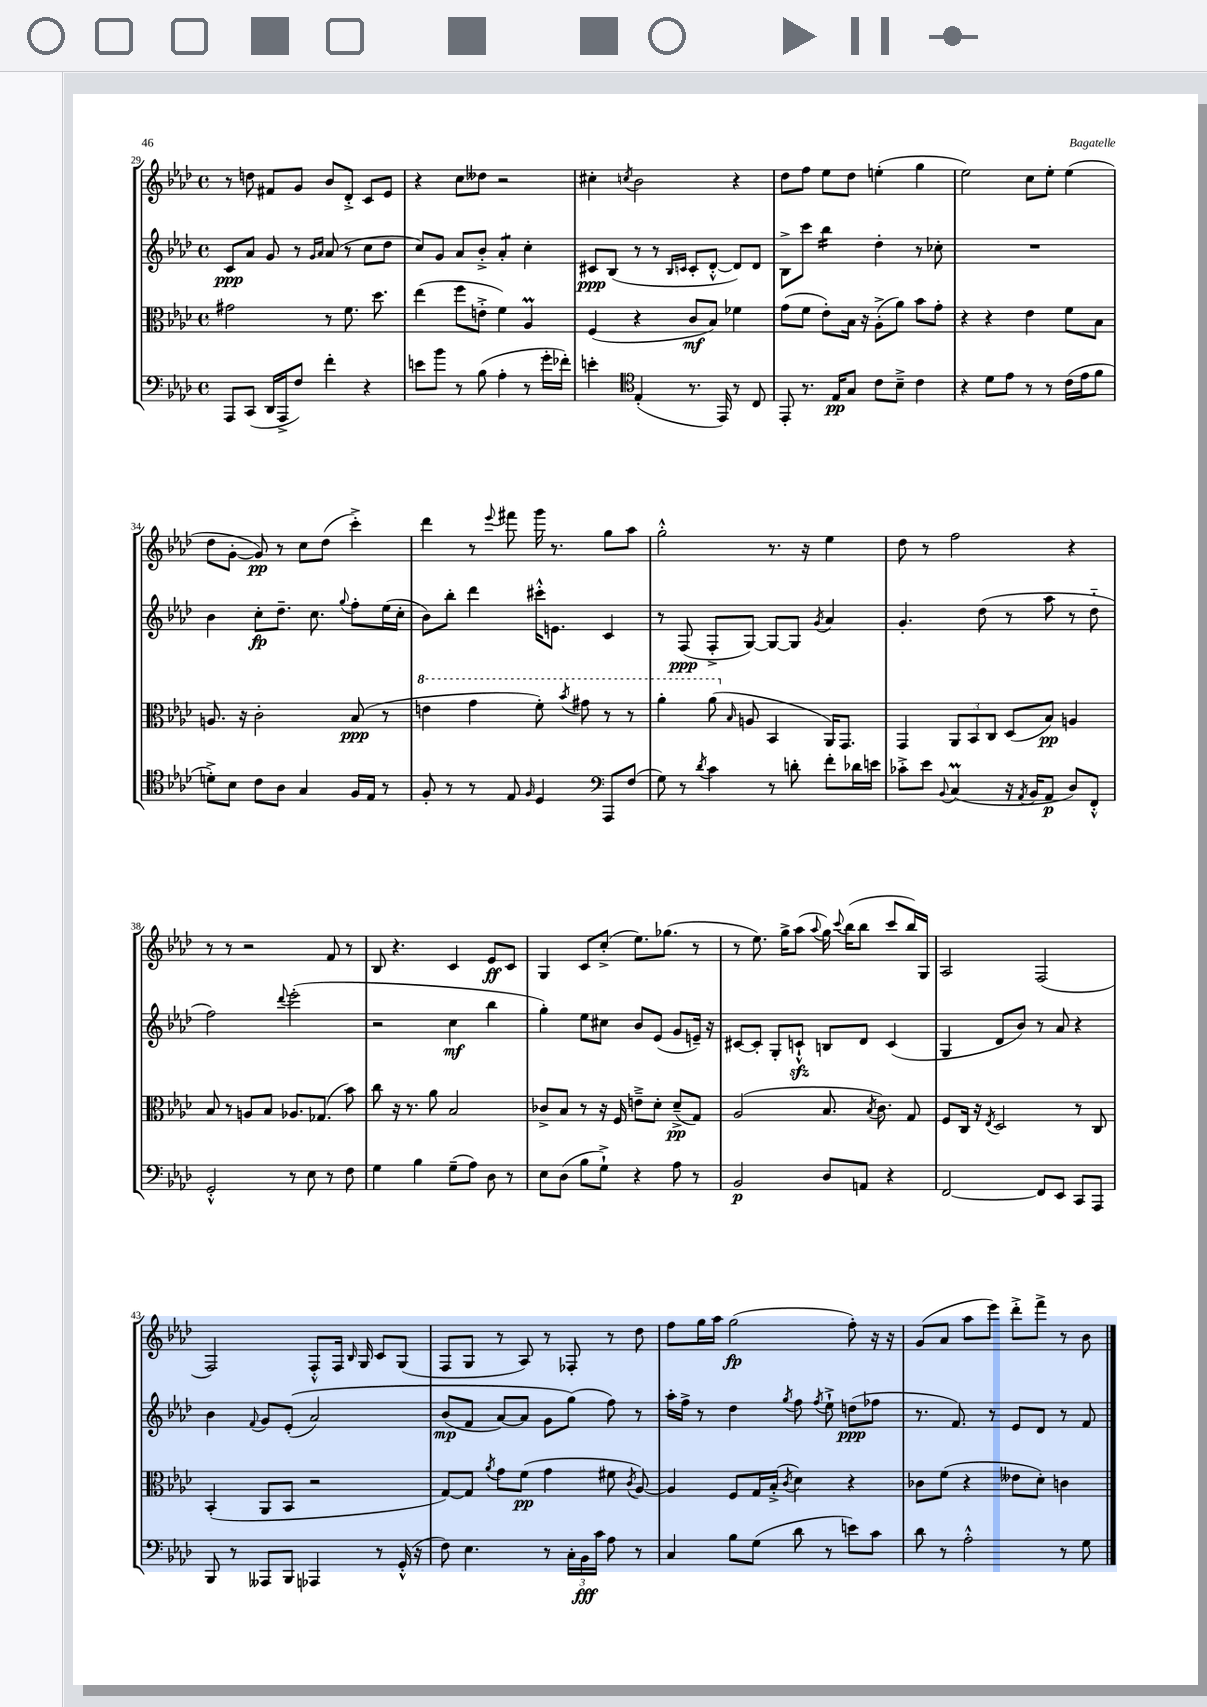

**kern	**kern	**kern	**kern
*staff4	*staff3	*staff2	*staff1
*clefF4	*clefC3	*clefG2	*clefG2
*k[b-e-a-d-]	*k[b-e-a-d-]	*k[b-e-a-d-]	*k[b-e-a-d-]
*M4/4	*M4/4	*M4/4	*M4/4
*met(c)	*met(c)	*met(c)	*met(c)
8AAA-	2g#	8c	8r
(8CC	.	8a-	8dd
16DD-	.	8g	8f#
16AAA-^	.	.	.
8F)	.	8r	8g
.	.	16qqg	.
.	.	16qqa-	.
4f'	8r	(8a-	8b-
.	8.f	8r	8d-'^
4r	.	8cc	8c
.	8.dd-	.	.
.	.	8dd-	8e-
=	=	=	=
8e	(4ee-	8cc)	4r
8b-	.	8g	.
8r	8ff	8a-	8cc
(8B-	8e'^	8b-'^	8dd--
4A-'	4f)	4a-'	2r
8r	4A-	4cc'	.
16g'	.	.	.
16f-')	.	.	.
=	=	=	=
4e'	(4F	8c#	4cc#'
.	.	(8B-	.
*clefC4	*	*	*
.	.	.	8qcc
(4E-'	4r	8r	2b-
.	.	8r	.
.	.	16qqB-	.
.	.	16qqc	.
8.r	8c	8c'	.
.	8B-)	[8d-'^^	.
16EE-)	.	.	.
8r	4f-	8d-])	4r
8C	.	8d-	.
=	=	=	=
8EE-'	(8g	8B-^	8dd-
8.r	8f	8ccc	8ff
.	8e-')	4bb-	8ee-
16E-	.	.	.
8G	16B-	.	8dd-
.	16r	.	.
8c	(8A-'^	4dd-'	(4ee'
8B-~^	8a-)	.	.
4c	8b-	8r	4gg
.	8g'	8cc-'	.
=	=	=	=
4r	4r	1r	2ee-)
8d-	4r	.	.
8e-	.	.	.
8r	4e-	.	8cc
8r	.	.	8ee-'
(16c	8f	.	(4ee-
16e-	.	.	.
8f	8B-	.	.
=	=	=	=
8d'^)	8.A	4b-	8dd-
8B-	.	.	[8g'
.	16r	.	.
8c	2c'	8cc'	8g])
8A-	.	8.dd-~	8r
4G	.	.	8cc
.	.	8.cc	.
.	.	.	(8dd-
.	.	8qqgg	.
16F	(8B-	8ff'	4ccc'^)
16E-	.	.	.
8r	8r	(16ee-	.
.	.	16cc'	.
=	=	=	=
8F'	4ee	8b-)	4ddd-
8r	.	8bb-'	.
8r	4gg	4ddd-	8r
.	.	.	8qqeee-
8E-	.	.	8fff#
16qqF	.	.	.
4D-	8ff')	16ccc#'^^	16ggg
.	.	8.e	8.r
.	8qbb-	.	.
.	8gg#	.	.
*clefF4	*	*	*
8AAA-	8r	4c	8gg
(8F	8r	.	8aa-
=	=	=	=
8G)	4aa-'	8r	2gg'^^
8r	.	(8F	.
8qd-	.	.	.
4c	(8aa-	8F'^	.
.	16qqB-	.	.
.	8A	[8G)	.
8r	4BB-	8G_	8.r
8d'	.	8G]	.
.	.	.	16r
.	.	8qg	.
8f'	16AA-)	4a-	4ee-
.	8.GG	.	.
16d-	.	.	.
16e	.	.	.
=	=	=	=
8c-'^	4GG	4.g'	8dd-
8e-	.	.	8r
8qqBB-	.	.	.
(4C	12AA-	.	2ff
.	12BB-	.	.
.	.	(8dd-	.
.	12C	.	.
16r	(8D-	8r	.
8qAA-	.	.	.
16BB-	.	.	.
8AA-	8B-)	8aa-	.
8D-)	4A	8r	4r
8FF'^^	.	8dd-'~	.
=	=	=	=
2GG'^^	8B-	2ff)	8r
.	8r	.	8r
.	8A	.	2r
.	8B-	.	.
.	.	8qqddd-	.
8r	8.A-	(2eee-'	.
8E-	.	.	.
.	(8.G-	.	.
8r	.	.	8f
8F	8b-)	.	8r
=	=	=	=
4G	8cc	2r	8B-
.	16r	.	4.r
.	8.r	.	.
4B-	.	.	.
.	8a-	.	.
(8G~	2B-	4cc	4c
8A-)	.	.	.
8D-	.	4bb-	8e-
8r	.	.	8c
=	=	=	=
8E-	8c-^	4gg')	4G
(8D-	8B-	.	.
8B-	8r	8ee-	8c
8G`^)	16r	8cc#	(8cc'^
.	16F	.	.
4r	8e~^	8b-	8.ee-)
.	8d-'	(8e-	.
.	.	.	(8.gg-
8A-	(8d-~^	8g	.
8r	8G)	16e~)	8r
.	.	16r	.
=	=	=	=
2BB-	(2A-	[8c#	8r
.	.	8c#']	8.ee-)
.	.	8G'	.
.	.	.	16gg^
.	.	8c`^^	(8aa-
.	.	.	8qqaa-
8D-	8.B-	8B	16gg)
.	.	.	8qqccc
.	.	.	(16bb-
8AA	.	8d-	8bb-
.	8qB-	.	.
.	8.c)	.	.
4r	.	(4c	8ccc
.	8G	.	16bb-)
.	.	.	16G
=	=	=	=
[2FF	8F	4G	2A-
.	16C	.	.
.	16r	.	.
.	8qE-	.	.
.	2D-	8d-	.
.	.	8b-)	.
8FF]	.	8r	(2F
8EE-	.	8a-	.
8CC	8r	4r	.
8AAA-	8C	.	.
=	=	=	=
8BBB-	(4BB-'	4b-	2F)
8r	.	.	.
.	.	8qqf	.
8AAA--	8AA-	8g	.
8BBB-	8BB-	&((8e-'	.
4AAA-	2r	2a-)	8F'^^
.	.	.	16F
.	.	.	16qqB-
.	.	.	16G
8r	.	.	8c
(16GG'^^	.	.	(8G
16r	.	.	.
=	=	=	=
8F)	[8G)	(8b-	8F
4.E-	8G]	8f	8G
.	8qa-	.	.
.	8g	[8a-)	8r
.	(8f	8a-]	8A-)
8r	4g	8g	8r
24C'	.	(8gg&)	8F-'
24BB-	.	.	.
24c	.	.	.
8A-	8f#	8ff)	8r
.	8qc	.	.
8r	[8A-)	8r	8dd-
=	=	=	=
4C	4A-]	16aa-'	8ff
.	.	16ff^	.
.	.	8r	16gg
.	.	.	16aa-
8B-	8F	4dd-	(2gg
(8G	16G	.	.
.	(16B-'^	.	.
.	8qc	8qgg	.
8d-	4d-)	8ff	.
.	.	8qff	.
8r	.	8ee-`^	.
8e)	4r	(8dd	8ff')
8c	.	8ff-	16r
.	.	.	16r
=	=	=	=
8d-	8c-	8.r	(8g
8r	(8f	.	8a-
.	.	8.f)	.
2A-'^^	4r	.	8aa-
.	.	8r	8eee-)
.	8e--	8e-	8ddd-'^
.	8d-')	8d-	8fff^
8r	4c	8r	8r
8G	.	8f	8b-
==	==	==	==
*-	*-	*-	*-
